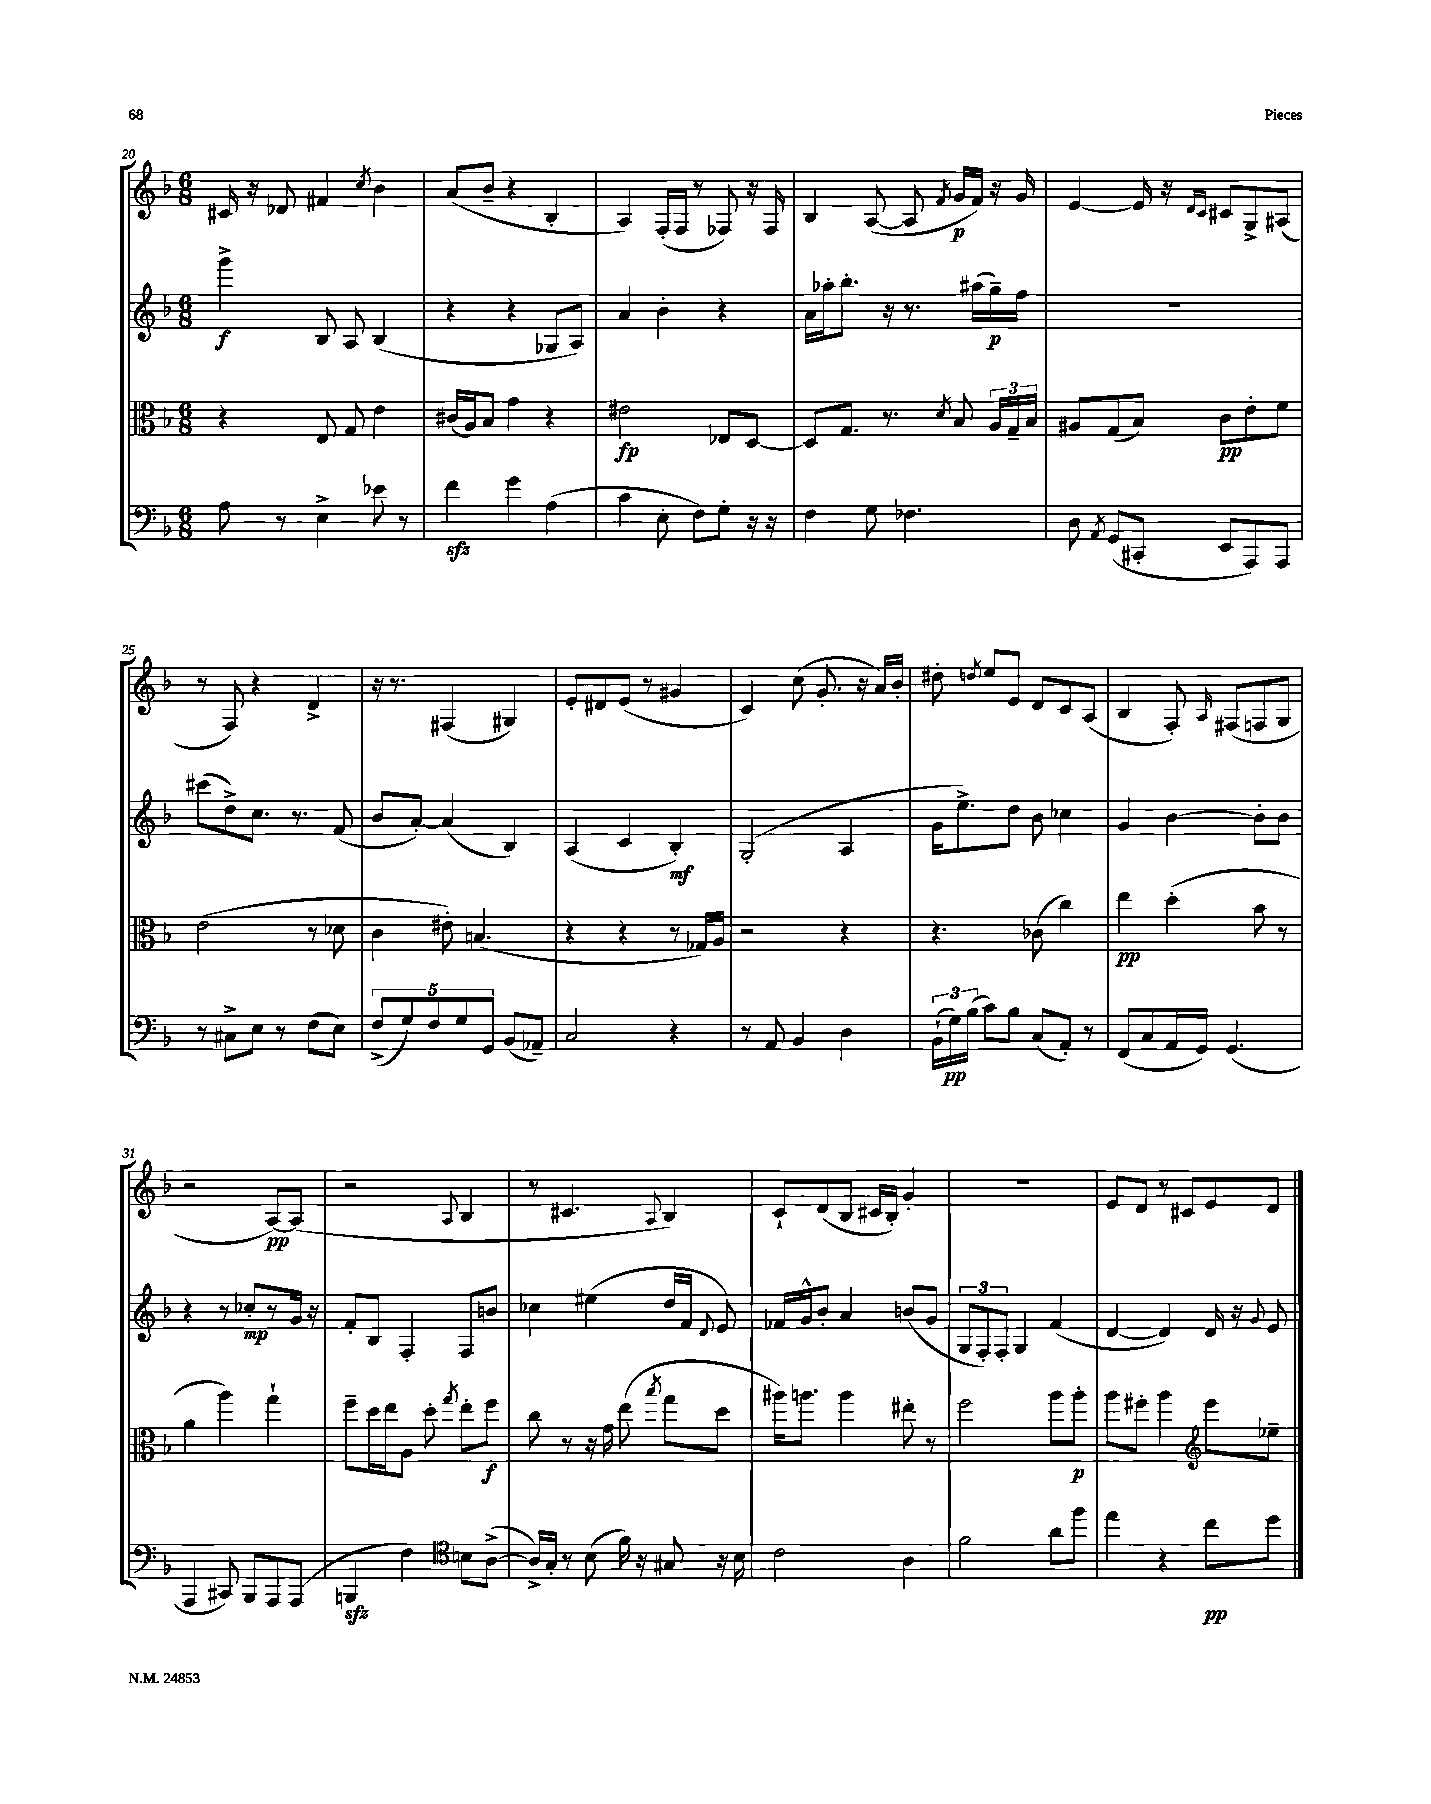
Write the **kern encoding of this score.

**kern	**kern	**kern	**kern
*staff4	*staff3	*staff2	*staff1
*clefF4	*clefC3	*clefG2	*clefG2
*k[b-]	*k[b-]	*k[b-]	*k[b-]
*M6/8	*M6/8	*M6/8	*M6/8
8A\	4r	4ggg^\	16c#/
.	.	.	16r
8r	.	.	8d-/
4E^\	8E/	8B-/	4f#/
.	8G/	8A/	.
.	.	.	8qcc/
8e-\	4e\	(4B-/	4b-\
8r	.	.	.
=	=	=	=
4f\	(16c#/LL	4r	(8a/L
.	16A/J)	.	.
.	8B-/J	.	8b-~/J
4g\	4g\	4r	4r
(4A\	4r	8G-/L	4B-'/
.	.	8A/J)	.
=	=	=	=
4c\	2e#\	4a/	4A/)
8E'\	.	4b-'\	(16F'/LL
.	.	.	16F/JJ
8F\L)	.	.	8r
8G'\J	8E-/L	4r	8F-/)
16r	[8D/J	.	16r
16r	.	.	16F-/
=	=	=	=
4F\	8D/]L	16a\LL	4B-/
.	.	16aa-'\J	.
.	8.G/J	8.bb-'\J	.
8G\	.	.	([8A/
.	8.r	16r	.
4.F-\	.	8.r	8A/]
.	8qd/	.	8qf/
.	8B-/	.	16g/LL
.	.	(16aa#\LL	16f/JJ)
.	24A/LL	16gg~\)	16r
.	24G~/	.	.
.	.	16ff\JJ	16g/
.	24B-/JJ	.	.
=	=	=	=
8D\	8A#/L	2.r	[4e/
8qAA/	.	.	.
(8GG/L	(8G/	.	.
8CC#'/J	8B-/J)	.	16e/]
.	.	.	16r
.	.	.	16qqd/LL
.	.	.	16qqc/JJ
8EE/L	8c\L	.	8c#/L
8AAA/)	8e'\	.	8G^/
8AAA/J	8f\J	.	(8A#/J
=	=	=	=
8r	(2e\	(8ccc#\L	8r
8C#^\L	.	8dd^\)	8F/)
8E\J	.	8.cc\J	4r
8r	.	.	.
.	.	8.r	.
(8F\L	8r	.	4d^/
8E\J)	8d-\	(8f/	.
=	=	=	=
(10F^/L	4c\	8b-/L	16r
.	.	.	8.r
10G/)	.	.	.
.	.	[8a'/J)	.
10F/	.	.	.
.	8e#'\)	(4a/]	(4F#/
10G/	.	.	.
.	(4.B/	.	.
10GG/J	.	.	.
(8BB-/L	.	4B-/)	4G#/)
8AA-~/J)	.	.	.
=	=	=	=
2C/	4r	(4A/	8e'/L
.	.	.	8d#/
.	4r	4c/	(8e/J
.	.	.	8r
4r	8r	4B-'/)	4g#/
.	16G-/LL)	.	.
.	16A/JJ	.	.
=	=	=	=
8r	2r	(2G'/	4c/)
8AA/	.	.	.
4BB-/	.	.	(8cc\
.	.	.	8.g'/
4D\	4r	4A/	.
.	.	.	16r
.	.	.	16a/LL)
.	.	.	16b-'/JJ
=	=	=	=
(24BB-`\LL	4.r	16g\LK	8dd#'\
24G\)	.	.	.
.	.	8.ee^\)	.
(24B-\JJ	.	.	.
.	.	.	8qdd/
8c\L)	.	.	8ee/L
8B-\J	.	8dd\J	8e/J
(8C/L	(8c-\	8b-\	8d/L
8AA'/J)	4cc\)	4cc-\	8c/
8r	.	.	(8A/J
=	=	=	=
(8FF/L	4ee\	4g/	4B-/
8C/	.	.	.
16AA/L	(4dd'\	[4b-\	8F'/)
16GG/JJ)	.	.	.
.	.	.	16qqA/
(4.GG/	.	.	(8F#/L
.	8b-\	8b-'\]L	8F/
.	8r	8b-\J	8G/J
=	=	=	=
4AAA/	4a\	4r	2r
8CC#/)	4aa\)	8r	.
8BBB-/L	.	8cc-'/L	.
8AAA/	4gg`\	8r	[8A/L)
(8AAA/J	.	16g/Jk	(8A/]J
.	.	16r	.
=	=	=	=
4BBB/	8ff~\L	8f'/L	2r
.	16dd\L	8B-/J	.
.	16ee\J	.	.
4F\)	8A\J	4F'/	.
.	8dd'\	.	.
*clefC4	*	*	*
.	8qgg/	.	8qqA/
8B\L	8ee'\L	8F/L	4B-/
([8A^\J	8ff\J	8b/J	.
=	=	=	=
16A^/]LL)	8cc\	4cc-\	8r
16G'/JJ	.	.	.
8r	8r	.	4.c#/
(8B-\	16r	(4ee#\	.
.	16g\	.	.
16f\)	(8ee\	.	.
16r	.	.	.
.	8qbb-/	.	8qqA/
8G#/	8gg\L	16dd/LL	4B-/)
.	.	16f/JJ	.
.	.	8qqd/	.
16r	8dd\J	8e/)	.
16B-\	.	.	.
=	=	=	=
2c\	16aa#\LK)	16f-/LL	8c`/L
.	8.aa\J	16g^^/J	.
.	.	8b-'/J	(8d/
.	4aa\	4a/	8B-/J
.	.	.	16c#/LL
.	.	.	16B-'/JJ)
4A\	8ee#'\	(8b/L	4g'/
.	8r	8g/J	.
=	=	=	=
2f\	2ff\	12G/L	2.r
.	.	12F'/)	.
.	.	12F'/J	.
.	.	4G/	.
8a\L	8aa\L	(4f/	.
8ff\J	8aa'\J	.	.
=	=	=	=
4ee\	8aa\L	[4d/	8e/L
.	8ff#'\J	.	8d/J
4r	4aa\	4d/])	8r
.	.	.	8c#/L
*	*clefG2	*	*
8cc\L	8eee\L	16d/	8e/
.	.	16r	.
.	.	8qqg/	.
8dd\J	8ee-~\J	8e/	8d/J
==	==	==	==
*-	*-	*-	*-
